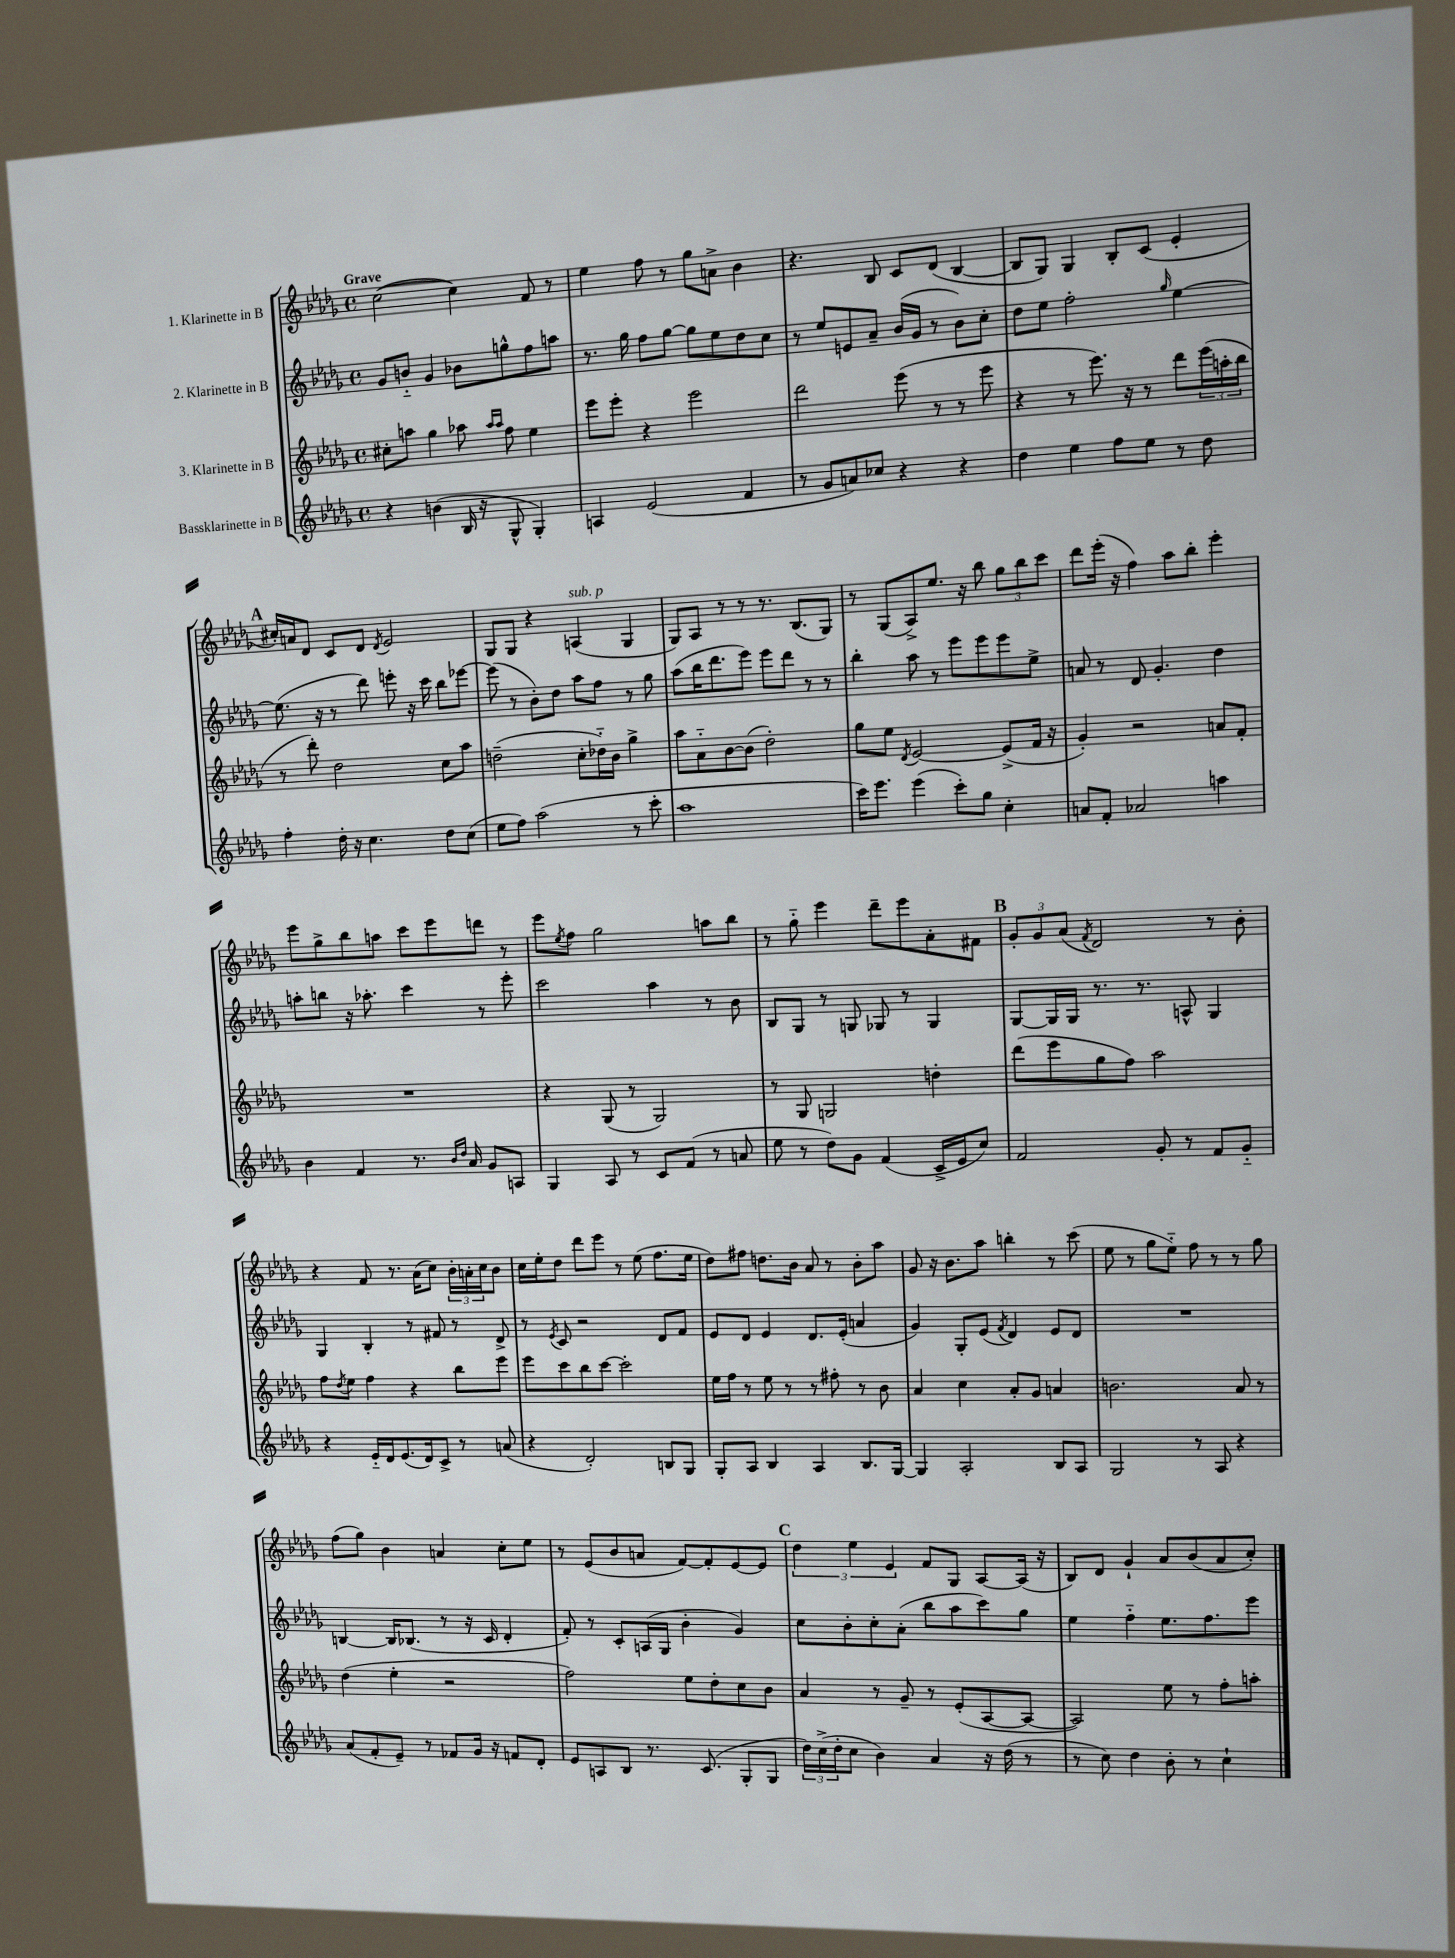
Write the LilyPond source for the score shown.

<<
\new StaffGroup <<
\new Staff = "s0" \with { instrumentName = "1. Klarinette in B" } {
    \clef treble \key des \major \defaultTimeSignature \time 4/4 \tempo "Grave"
    c''2~( c''4) f'8 r8 |
    ees''4 f''8 r8 ges''8 a'8-> bes'4 |
    r4. bes8 c'8 des'8( bes4~ |
    bes8 ges8) ges4 bes8-. c'8( ees'4-. |
    \mark \markup { \bold "A" } cis''16-.) a'16 des'8 c'8 des'8 \acciaccatura { des'8 } ees'2 |
    ges8 ges8 r4 a4^\markup { \italic "sub. p" }( ges4 |
    ges8) aes8 r8 r8 r8. bes8.( ges8) |
    r8 ges8( aes8->) ees''8. r16 bes''8 \tuplet 3/2 { ges''8 bes''8 c'''8 } |
    des'''8 ees'''16-.( r16 f''4) aes''8 bes''8-. ees'''4-. |
    ees'''8 ges''8-> bes''8 a''8 c'''8 ees'''8 d'''8 r8 |
    ees'''8 \acciaccatura { ees''8 } f''8 ges''2 a''8 bes''8 |
    r8 ges''8-_ ees'''4 des'''8-- ees'''8 aes'8-. fis'8 |
    \mark \markup { \bold "B" } \tuplet 3/2 { ges'8-. ges'8 aes'8( } \acciaccatura { f'8 } des'2) r8 bes'8-. |
    r4 f'8 r8. aes'16( c''8) \tuplet 3/2 { bes'16-. a'16-. c''16 } bes'8 |
    c''16 ees''16-. des''8 des'''8 ees'''8 r8 ees''8( f''8. ees''16 |
    des''8) fis''8 d''8. bes'16 aes'8 r8 bes'8-. aes''8 |
    ges'8 r16 bes'8. aes''8 b''4-. r8 c'''8( |
    ees''8 r8 ges''8 ees''8-_) f''8 r8 r8 ges''8 |
    f''8( ges''8) bes'4 a'4 c''8-. ees''8 |
    r8 ees'8( bes'8 a'8 f'8~) f'8-. ees'8~ ees'8 |
    \mark \markup { \bold "C" } \tuplet 3/2 { des''4 ees''4 ees'4 } f'8 ges8 aes8~ aes16( r16 |
    bes8) des'8 ges'4-! aes'8 bes'8( aes'8 c''8-.) \bar "|." |
}
\new Staff = "s1" \with { instrumentName = "2. Klarinette in B" } {
    \clef treble \key des \major \defaultTimeSignature \time 4/4
    ges'8 b'8-_ ges'4 bes'8 g''8-^ f''8 a''8 |
    r8. ges''16 f''8 ges''8~ ges''8 ees''8 des''8 c''8 |
    r8 ees''8 e'8 aes'8-- bes'16( ges'16 r8 bes'8) c''8-. |
    des''8 ees''8 f''2-. \grace { ges''16 } ees''4~ |
    \mark \markup { \bold "A" } ees''8.( r16 r8 des'''8) e'''8-. r16 c'''16 bes''8 ees'''8~ |
    ees'''8( r8 bes'8-.) des''8 aes''8 f''8 r8 ges''8 |
    aes''8( bes''16 des'''8. ees'''8) ees'''8 des'''8 r8 r8 |
    bes''4-. aes''8 r8 ees'''8 ees'''8 ees'''8 ees''8-> |
    a'8 r8 des'8 ges'4.-. des''4 |
    a''8-. b''8 r16 aes''8.-. c'''4 r8 ees'''8-. |
    c'''2 aes''4 r8 bes'8 |
    bes8 ges8 r8 g8 ges8 r8 ges4 |
    \mark \markup { \bold "B" } ges8~ ges16 ges16 r8. r8. a8-^ ges4 |
    ges4 bes4-. r8 fis'8 r8 des'8-> |
    r8 \acciaccatura { ees'8 } c'8 r2 des'8 f'8 |
    ees'8 des'8 ees'4 des'8. ees'16-.( a'4 |
    ges'4) ges8-. ees'8( \acciaccatura { f'8 } des'4) ees'8 des'8 |
    R1 |
    b4~ b16 bes8.( r8 r16 c'16 des'4-. |
    f'8-.) r8 c'8-. a16( ges16 bes'4-. ges'4) |
    \mark \markup { \bold "C" } c''8 bes'8-. c''8-. aes'8-.( bes''8 aes''8 c'''8) ges''8 |
    ees''4 f''4-_ ees''8. f''8. ees'''8 \bar "|." |
}
\new Staff = "s2" \with { instrumentName = "3. Klarinette in B" } {
    \clef treble \key des \major \defaultTimeSignature \time 4/4
    cis''8-. a''8 ges''4 aes''8 \grace { aes''16 aes''16 } f''8 ees''4 |
    ees'''8 ees'''8-. r4 ees'''2 |
    des'''2 ees'''8( r8 r8 ees'''8 |
    r4 r8 ees'''8.) r16 r8 des'''8 \tuplet 3/2 { ees'''16( a''16-. bes''16 } |
    \mark \markup { \bold "A" } r8 des'''8-.) des''2 c''8 aes''8 |
    d''2--( c''8-. des''16-_) bes'16 ges''4-> |
    aes''8 aes'8-_ bes'8~ bes'8( des''2-.) |
    ges''8 ees''8 \acciaccatura { des'8 } ees'2~ ees'8->( f'16 r16 |
    ges'4-.) r2 a'8 f'8-. |
    R1 |
    r4 ges8( r8 ges2) |
    r8 ges8 g2 d''4-. |
    \mark \markup { \bold "B" } des'''8( ees'''8 ges''8 f''8) aes''2 |
    f''8 \acciaccatura { des''8 } ees''8 f''4 r4 bes''8 ees'''8 |
    ees'''8 c'''8 bes''8 c'''8~ c'''2-. |
    ees''16 f''16 r8 ees''8 r8 r8 fis''8-. r8 bes'8 |
    aes'4 c''4 aes'8-. ges'8 a'4 |
    b'2. aes'8 r8 |
    des''4( ees''4-. r2 |
    f''2) ees''8 des''8-. c''8 bes'8 |
    \mark \markup { \bold "C" } aes'4 r8 ges'8-- r8 ees'8-.( aes8~ aes8~ |
    aes2) ees''8 r8 f''8-. a''8-. \bar "|." |
}
\new Staff = "s3" \with { instrumentName = "Bassklarinette in B" } {
    \clef treble \key des \major \defaultTimeSignature \time 4/4
    r4 b'4( bes16 r16 ges8-^ ges4-.) |
    a4 ees'2( f'4 |
    r8 ges'8 a'8) ces''8 r4 r4 |
    des''4 ees''4 f''8 ees''8 r8 des''8 |
    \mark \markup { \bold "A" } f''4-. des''16-. r16 c''4. des''8 c''8( |
    ees''8 f''8) aes''2( r8 c'''8-. |
    aes''1 |
    c'''16) ees'''8. ees'''4( c'''8-.) ges''8 c''4-. |
    a'8 f'8-. aes'2 a''4 |
    bes'4 f'4 r8. \grace { bes'16 des''16 } aes'16 ges'8 a8 |
    ges4 aes8 r8 c'8 f'8( r8 a'8 |
    ees''8 r8 des''8) ges'8 f'4( c'16-> ees'16 c''8) |
    \mark \markup { \bold "B" } f'2 ges'8-. r8 f'8 ges'8-_ |
    r4 ees'16-_ des'16 ees'8.( des'16) c'8-> r8 a'8( |
    r4 des'2-.) b8 ges8 |
    ges8-. aes8 bes4 aes4 bes8. ges16~ |
    ges4 aes2-. bes8 aes8 |
    ges2 r8 aes8 r4 |
    aes'8( f'8-. ees'8--) r8 fes'8 ges'16 r16 f'8 des'8-. |
    ees'8 a8 bes8 r8. c'8.( ges8-. ges8 |
    \mark \markup { \bold "C" } \tuplet 3/2 { des''16) c''16->( des''16-. } c''8 bes'4) aes'4 r16 des''16( r8 |
    r8 c''8) des''4 bes'8-. r8 c''4-! \bar "|." |
}
>>
>>
\layout { \context { \Score \remove "Bar_number_engraver" } }
